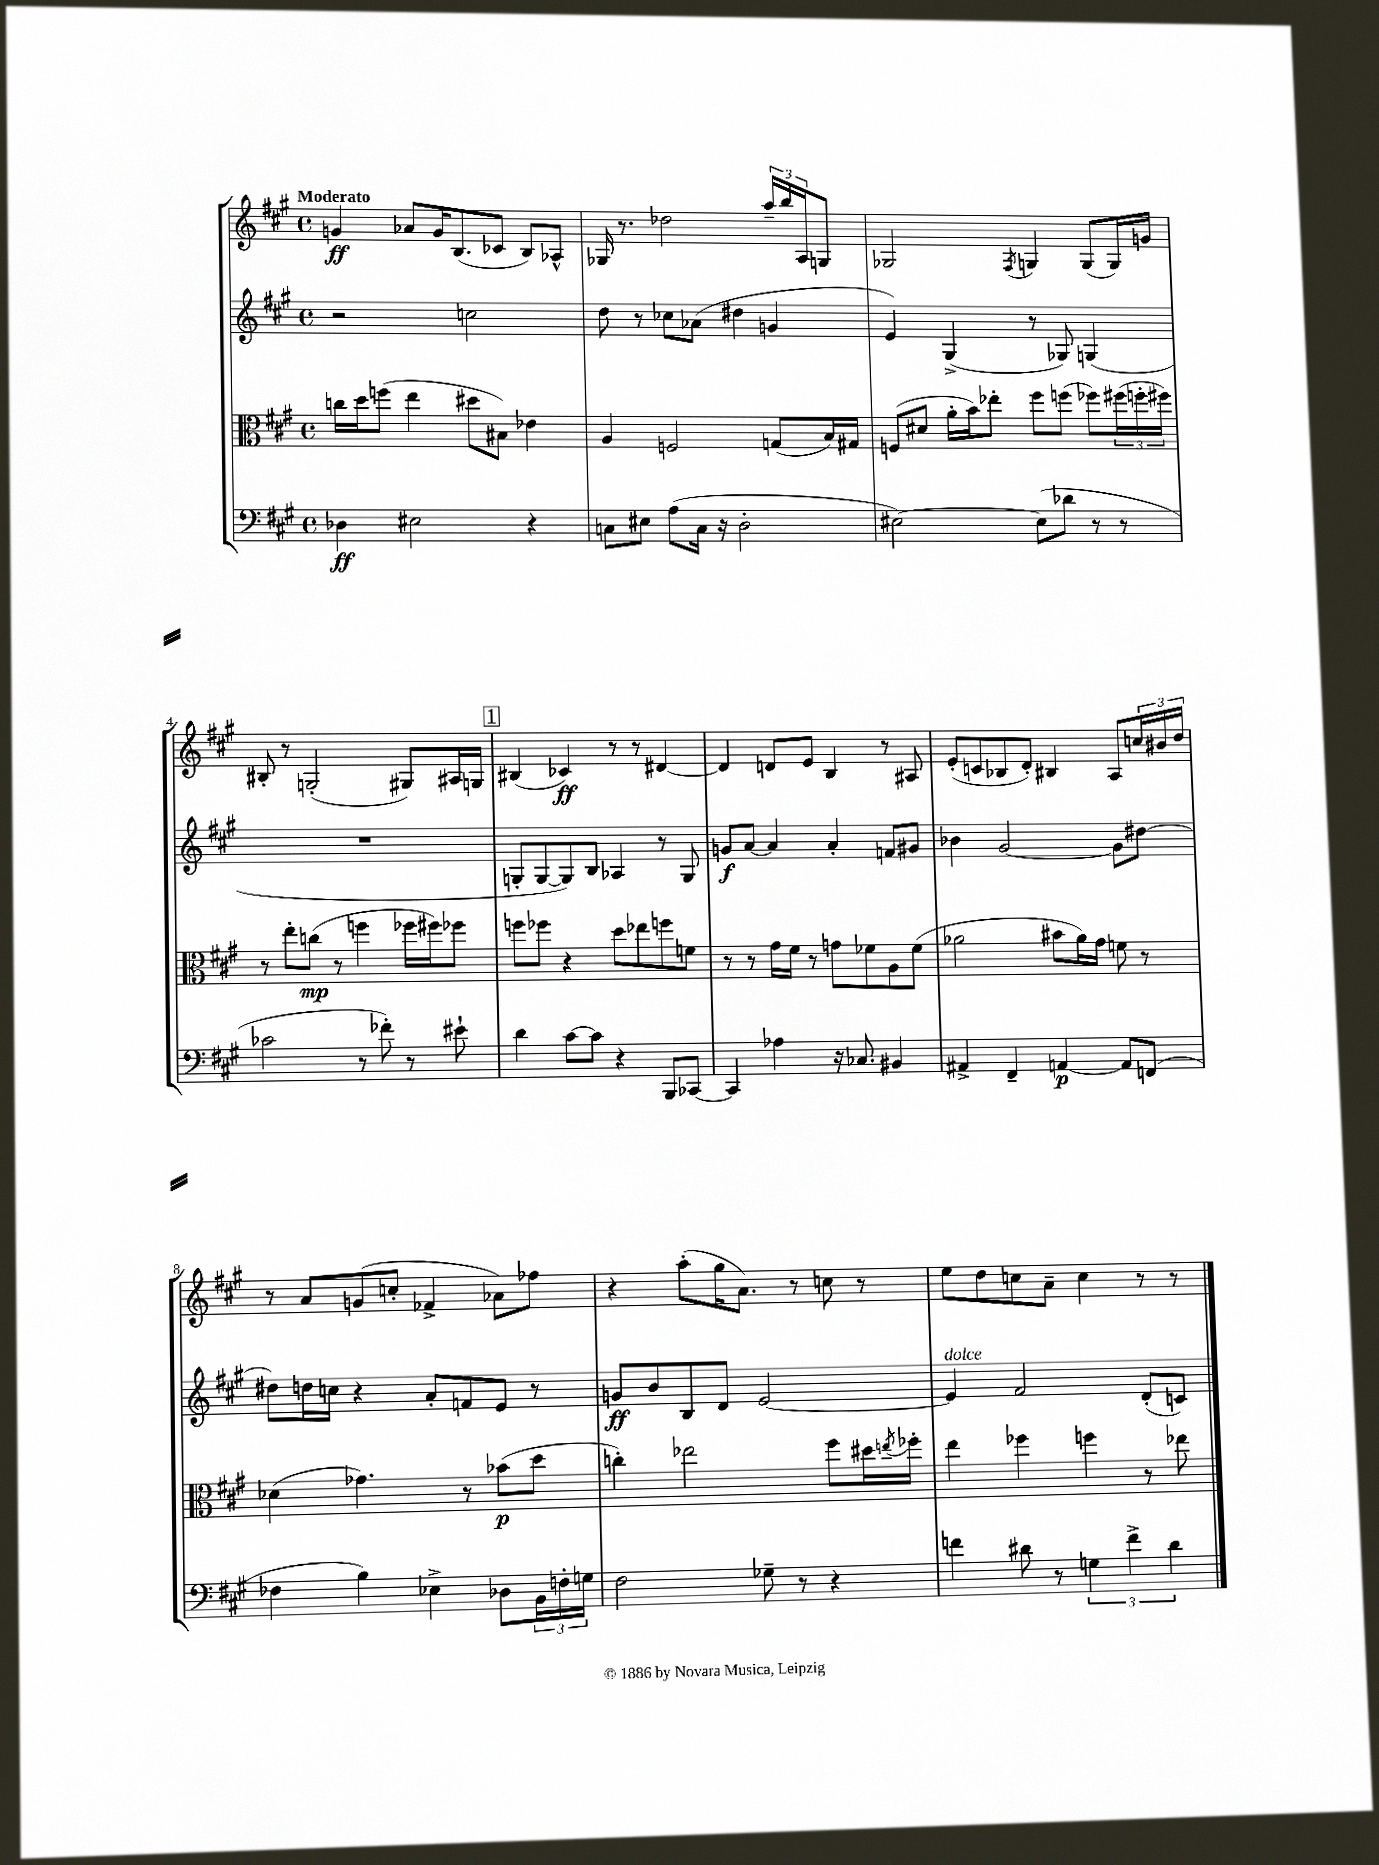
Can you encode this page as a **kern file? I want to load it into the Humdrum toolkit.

**kern	**kern	**kern	**kern
*staff4	*staff3	*staff2	*staff1
*clefF4	*clefC3	*clefG2	*clefG2
*k[f#c#g#]	*k[f#c#g#]	*k[f#c#g#]	*k[f#c#g#]
*M4/4	*M4/4	*M4/4	*M4/4
*met(c)	*met(c)	*met(c)	*met(c)
4D-	16cc	2r	4g
.	16dd	.	.
.	(8ff	.	.
2E#	4ee	.	8a-
.	.	.	16g
.	.	.	(8.B
.	8dd#	2cc	.
.	8B#)	.	8c-
4r	4e-	.	8B)
.	.	.	8A-^^
=	=	=	=
8C	4A	8dd	16G-
.	.	.	8.r
8E#	.	8r	.
(8A	2F	8cc-	2dd-
16C	.	(8a-	.
16r	.	.	.
2D'	.	4dd#	.
.	(8G	4g	24aa~
.	.	.	24bb
.	.	.	24A
.	16B)	.	8G
.	16G#	.	.
=	=	=	=
[2E#)	(8F	4e)	2G-
.	8d#	.	.
.	16a'	(4G#^	.
.	16b)	.	.
.	8ee-'	.	.
.	.	.	8qF#
(8E#]	8ff#	8r	4G
8d-	(8ff	8G-)	.
8r	8ff-)	(4G	(8G
8r	(24ff#	.	16G)
.	24ff'	.	.
.	.	.	16g
.	24ff#)	.	.
=	=	=	=
2c-	8r	1r	8B#'
.	8ee'	.	8r
.	(8cc	.	(2G'
.	8r	.	.
8r	4ff	.	.
8f-')	.	.	.
8r	16ff-	.	8G#)
.	16ff#)	.	.
8e#`	8ff-	.	16A#
.	.	.	16G
=	=	=	=
4d	8ff	8G'	(4B#
.	8ff-	[8G	.
[8c#	4r	8G])	4c-)
8c#]	.	8B	.
4r	8dd	4A-	8r
.	8ee-	.	8r
8BBB	8ff	8r	[4d#
[8CC-	8f	8G	.
=	=	=	=
4CC-]	8r	8g	4d#]
.	8r	[8a	.
4A-	16g#	4a]	8d
.	16f#	.	.
.	8r	.	8e
16r	8g	4a'	4B
8.C-	.	.	.
.	8f-	.	.
4BB#	8A	8f	8r
.	(8f-	8g#	8A#
=	=	=	=
4AA#^	2a-	4b-	(8e'
.	.	.	8c
4FF#~	.	[2g#	8B-
.	.	.	8d')
[4AA	8b#	.	4B#
.	16a-)	.	.
.	16g#	.	.
8AA]	8f	8g#]	8A
(8FF	8r	[8dd#	24cc
.	.	.	24b#
.	.	.	24dd
=	=	=	=
4F-	(4d-	8dd#]	8r
.	.	16dd	8a
.	.	16cc	.
4B)	4.g-)	4r	(8g
.	.	.	8cc'
4E-^	.	8a'	4f-^
.	8r	8f	.
8D-	(8b-	8e	8a-)
24BB	8dd	8r	8ff-
24F'	.	.	.
24G	.	.	.
=	=	=	=
2F#	4cc')	8g	4r
.	.	8b	.
.	2ee-	8B	(8aa'
.	.	8d	16gg#
.	.	.	8.a)
8G-~	.	[2e	.
8r	.	.	8r
4r	8ff#	.	8cc
.	16dd#	.	8r
.	8qee	.	.
.	16ff-'	.	.
=	=	=	=
4f	4ee	4e]	8ee
.	.	.	8dd
8d#	4ff-	2f#	8cc
8r	.	.	8a~
6G	4ff	.	4cc
6f^	.	.	.
.	8r	(8d'	8r
6d#	.	.	.
.	8ee-	8c)	8r
==	==	==	==
*-	*-	*-	*-
